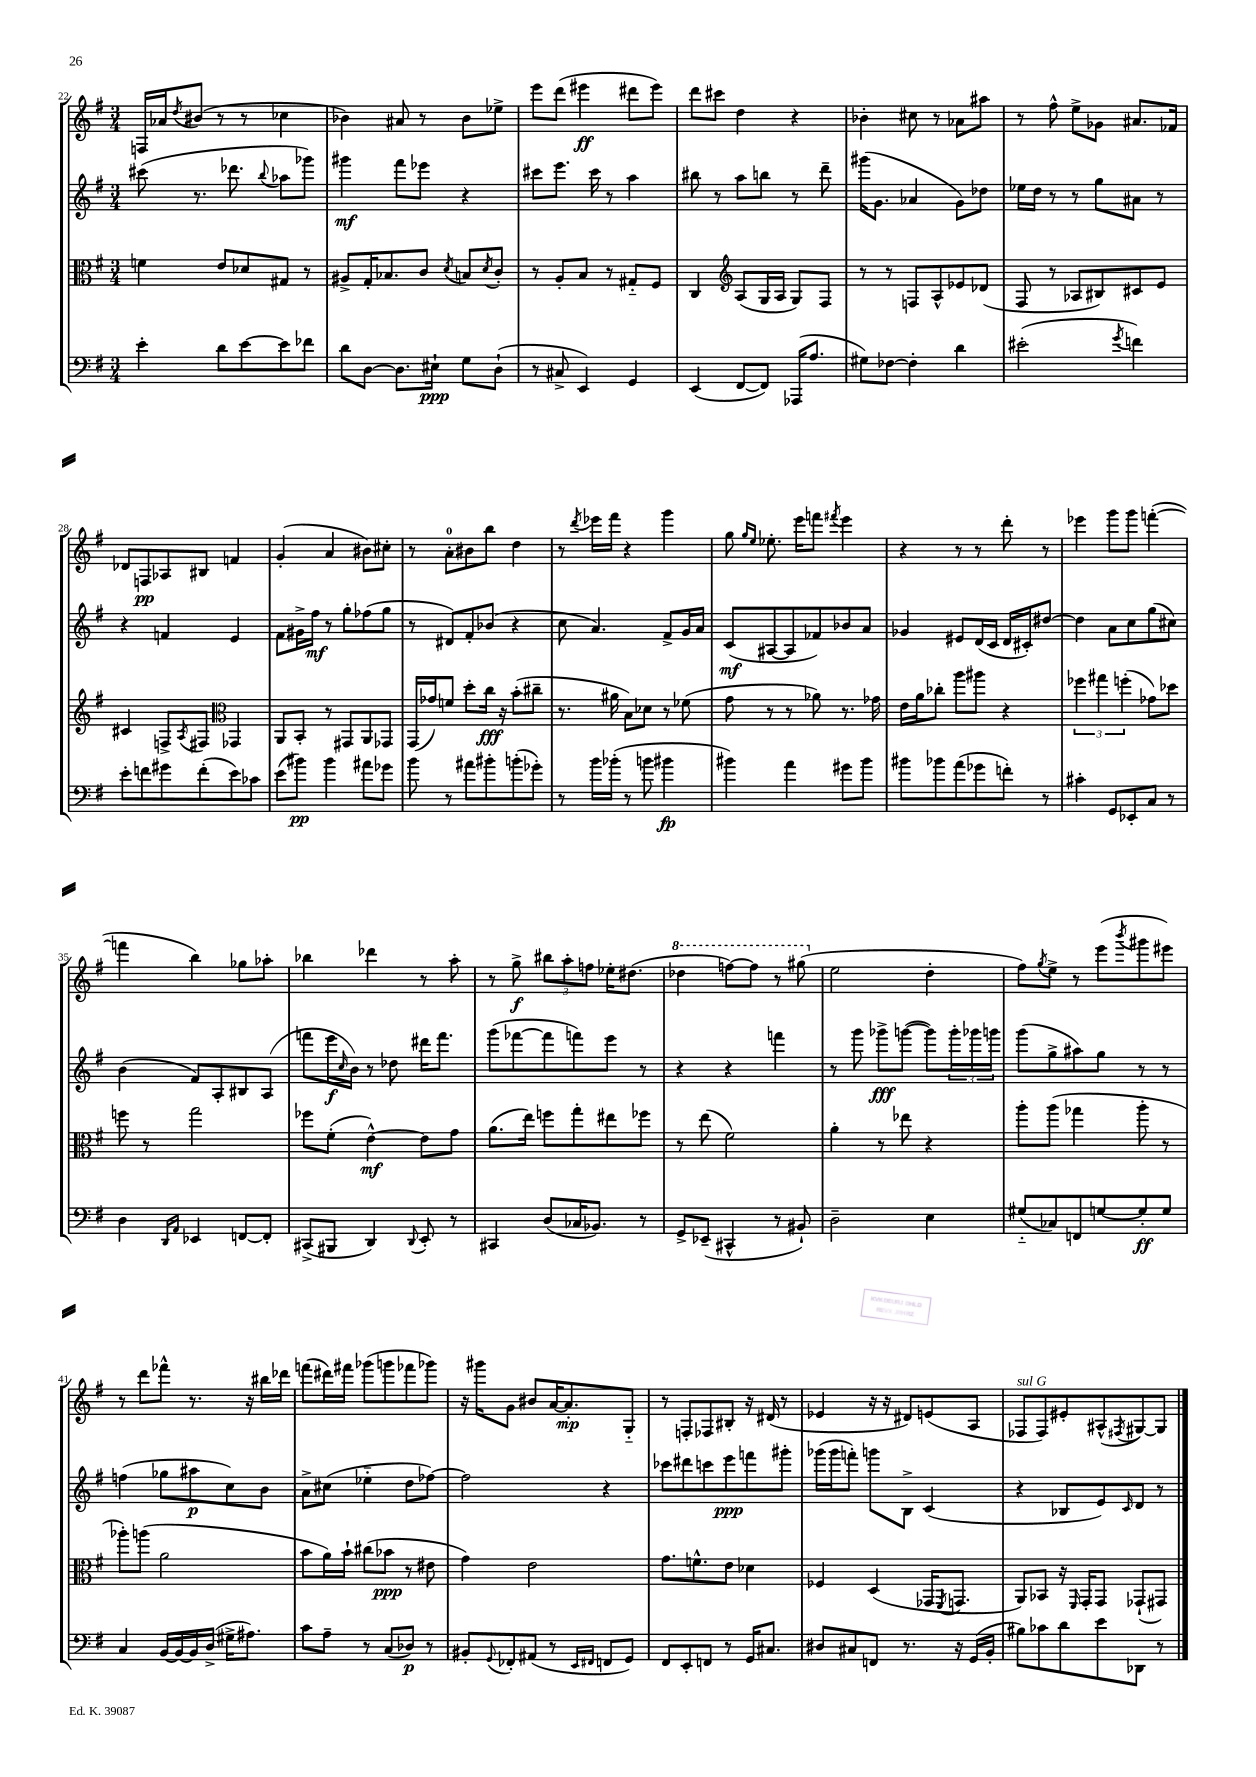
<<
\new StaffGroup <<
\new Staff = "s0" {
    \clef treble \key g \major \numericTimeSignature \time 3/4
    f16 aes'16 \acciaccatura { d''8 } bis'8( r8 r8 ces''4 |
    bes'4) ais'8 r8 bes'8 ees''8-> |
    e'''8 d'''8( eis'''4\ff dis'''8 eis'''8) |
    d'''8 cis'''8 d''4 r4 |
    bes'4-. cis''8 r8 aes'8 ais''8 |
    r8 fis''8-^ e''8-> ges'8 ais'8. fes'16 |
    des'8 f8\pp aes8 bis8 f'4 |
    g'4-.( a'4 bis'8) cis''8-. |
    r8 a'8-0-. bis'8 b''8 d''4 |
    r8 \acciaccatura { d'''8 } ees'''16 fis'''16 r4 g'''4 |
    g''8 \grace { g''16 e''16 } ees''8.-. e'''16 f'''8 \acciaccatura { fis'''8 } e'''4 |
    r4 r8 r8 d'''8-. r8 |
    ees'''4 g'''8 g'''8 f'''4~-.( |
    f'''4 b''4) ges''8 aes''8-. |
    bes''4 des'''4 r8 a''8-. |
    r8 g''8->\f \tuplet 3/2 { bis''8 a''8-. f''8 } ees''16-. dis''8.( |
    \ottava #1 des'''4 f'''8~) f'''8 r8 gis'''8( \ottava #0 |
    e''2 d''4-. |
    fis''8) \acciaccatura { g''8 } e''8-> r8 e'''8( \acciaccatura { b'''8 } gis'''8 eis'''8) |
    r8 d'''8 fes'''8-^ r8. r16 bis''16 des'''16 |
    f'''8( dis'''16) fis'''16 ges'''8( g'''8 fes'''8 ges'''8) |
    r16 gis'''16 g'8 bis'8 a'16~ a'8.-.\mp g8-_ |
    r8 f8-. fes8 bis8-. r16 dis'16( r8 |
    ees'4 r16 r16 dis'8) e'8( a8 |
    fes8^\markup { \italic "sul G" } fes8) eis'8-. ais8-^( \acciaccatura { fis8 } gis8~) gis8 \bar "|." |
}
\new Staff = "s1" {
    \clef treble \key g \major \numericTimeSignature \time 3/4
    cis'''8( r8. des'''8. \appoggiatura { b''8 } aes''8 ges'''8) |
    gis'''4\mf fis'''8 ees'''8 r4 |
    cis'''8 e'''8. cis'''16 r8 a''4 |
    bis''8 r8 a''8 b''8 r8 d'''8-- |
    gis'''16( g'8. aes'4 g'8) des''8 |
    ees''16 d''16 r8 r8 g''8 ais'8 r8 |
    r4 f'4 e'4 |
    fis'8 gis'16-> fis''16\mf r8 g''8-. fes''8( g''8 |
    r8 dis'8) fis'8-. bes'8( r4 |
    c''8 a'4.) fis'8-> g'16 a'16 |
    c'8\mf( ais8~ ais8 fes'8) bes'8 a'8 |
    ges'4 eis'8 d'16( c'16 d'16 cis'16-.) dis''8~ |
    dis''4 a'8 c''8 g''8( cis''8) |
    b'4( fis'8) a8-. bis8 a8( |
    f'''8 e'''16\f \grace { c''16 } b'16) r8 des''8 dis'''16 f'''8. |
    g'''8( fes'''8~ fes'''8 f'''8) e'''8 r8 |
    r4 r4 f'''4 |
    r8 g'''8 ges'''8->\fff g'''8~( g'''8) \tuplet 3/2 { g'''16-. ges'''16 g'''16 } |
    g'''8( g''8-> ais''8) g''8 r8 r8 |
    f''4( ges''8 ais''8\p c''8) b'8 |
    a'8-> cis''8( ees''4-_ d''8 fes''8~) |
    fes''2 r4 |
    ces'''8 dis'''8 c'''8 e'''8\ppp f'''8 gis'''8-. |
    ges'''16( ges'''16 f'''8-.) g'''8 b8-> c'4( |
    r4 bes8 e'8) \grace { c'16 } d'8 r8 \bar "|." |
}
\new Staff = "s2" {
    \clef alto \key g \major \numericTimeSignature \time 3/4
    f'4 e'8 des'8 gis8 r8 |
    ais8-> g16-. bes8. c'8 \acciaccatura { d'8 } b8 \acciaccatura { d'8 } c'8-. |
    r8 a8-. b8 r8 gis8-_ fis8 |
    c4 \clef treble a8( g16 a16 g8) fis8 |
    r8 r8 f8 a8-^ ees'8 des'8( |
    fis8 r8 aes8 bis8) cis'8 e'8 |
    cis'4 f8-> \acciaccatura { a8 } fis8 \clef alto ges,4 |
    a,8 b,8-. r8 gis,8 a,8 ges,8 |
    g,16( ges'16) f'8 d''8-. c''16\fff r16 b'8-.( cis''8-- |
    r8. ais'16 b8) des'8 r8 fes'8( |
    g'8 r8 r8 aes'8) r8. ges'16 |
    e'16 a'16 ces''8-. a''8 ais''8 r4 |
    \tuplet 3/2 { fes''4 gis''4 f''4-.( } ges'8) des''8 |
    f''8 r8 g''2 |
    fes''8 fis'8-.( e'4~-^\mf) e'8 g'8 |
    a'8.( e''16) f''8 g''8-. eis''8 fes''8 |
    r8 e''8( fis'2) |
    a'4-. r8 ees''8 r4 |
    a''8-. a''8( ges''4 a''8-. r8 |
    aes''8-.) a''8( a'2 |
    b'8 a'16) b'16-! cis''8( bes'8\ppp r8 eis'8 |
    g'4) e'2 |
    g'8. f'8.-^ e'8 des'4 |
    fes4 d4( ges,16 \acciaccatura { fis,8 } g,8. |
    a,8) bes,8 r16 \grace { fis,16 } g,16-. g,8 ges,8-!( gis,8) \bar "|." |
}
\new Staff = "s3" {
    \clef bass \key g \major \numericTimeSignature \time 3/4
    e'4-. d'8 e'8~ e'8 fes'8 |
    d'8 d8~ d8. eis16-!\ppp g8 d8-!( |
    r8 cis8-> e,4) g,4 |
    e,4( fis,8~ fis,8) aes,,16( a8. |
    gis8) fes8~ fes4-. d'4 |
    eis'2-.( \acciaccatura { g'8 } f'4) |
    e'8-. f'8 gis'8 f'8-.( e'8) ces'8 |
    e'8( bis'8\pp) bis'4 ais'8 ges'8 |
    b'8 r8 ais'8 bis'8-. b'8-.( ges'8-.) |
    r8 b'16 bes'16-.( r8 b'8 bis'4\fp |
    bis'4) a'4 gis'8 bis'8 |
    bis'8 bes'8 a'8( ges'8 f'8-.) r8 |
    cis'4-. g,8 ees,8-. c8 r8 |
    d4 \grace { d,16 a,16 } ees,4 f,8~ f,8-. |
    cis,8->( bis,,8 d,4) \appoggiatura { d,8 } e,8-. r8 |
    cis,4 d8( ces16 bes,8.) r8 |
    g,8-> ees,8--( cis,4-^ r8 bis,8-!) |
    d2-- e4 |
    gis8-_( ces8) f,8 g8~ g8-.\ff g8 |
    c4 b,16~ b,16~ b,16 d16->( gis16-> ais8.) |
    c'8 a8-- r8 c8( des8\p) r8 |
    bis,8-. \appoggiatura { g,8 } fes,8-. ais,8( r8 \grace { e,16 fis,16 } f,8 g,8) |
    fis,8 e,8-. f,8 r8 g,16 cis8. |
    dis8 cis8 f,8 r8. r16 g,16( b,16-. |
    bis8) ces'8 d'8 e'8 des,8 r8 \bar "|." |
}
>>
>>
\layout { \context { \Score currentBarNumber = #22 } }
